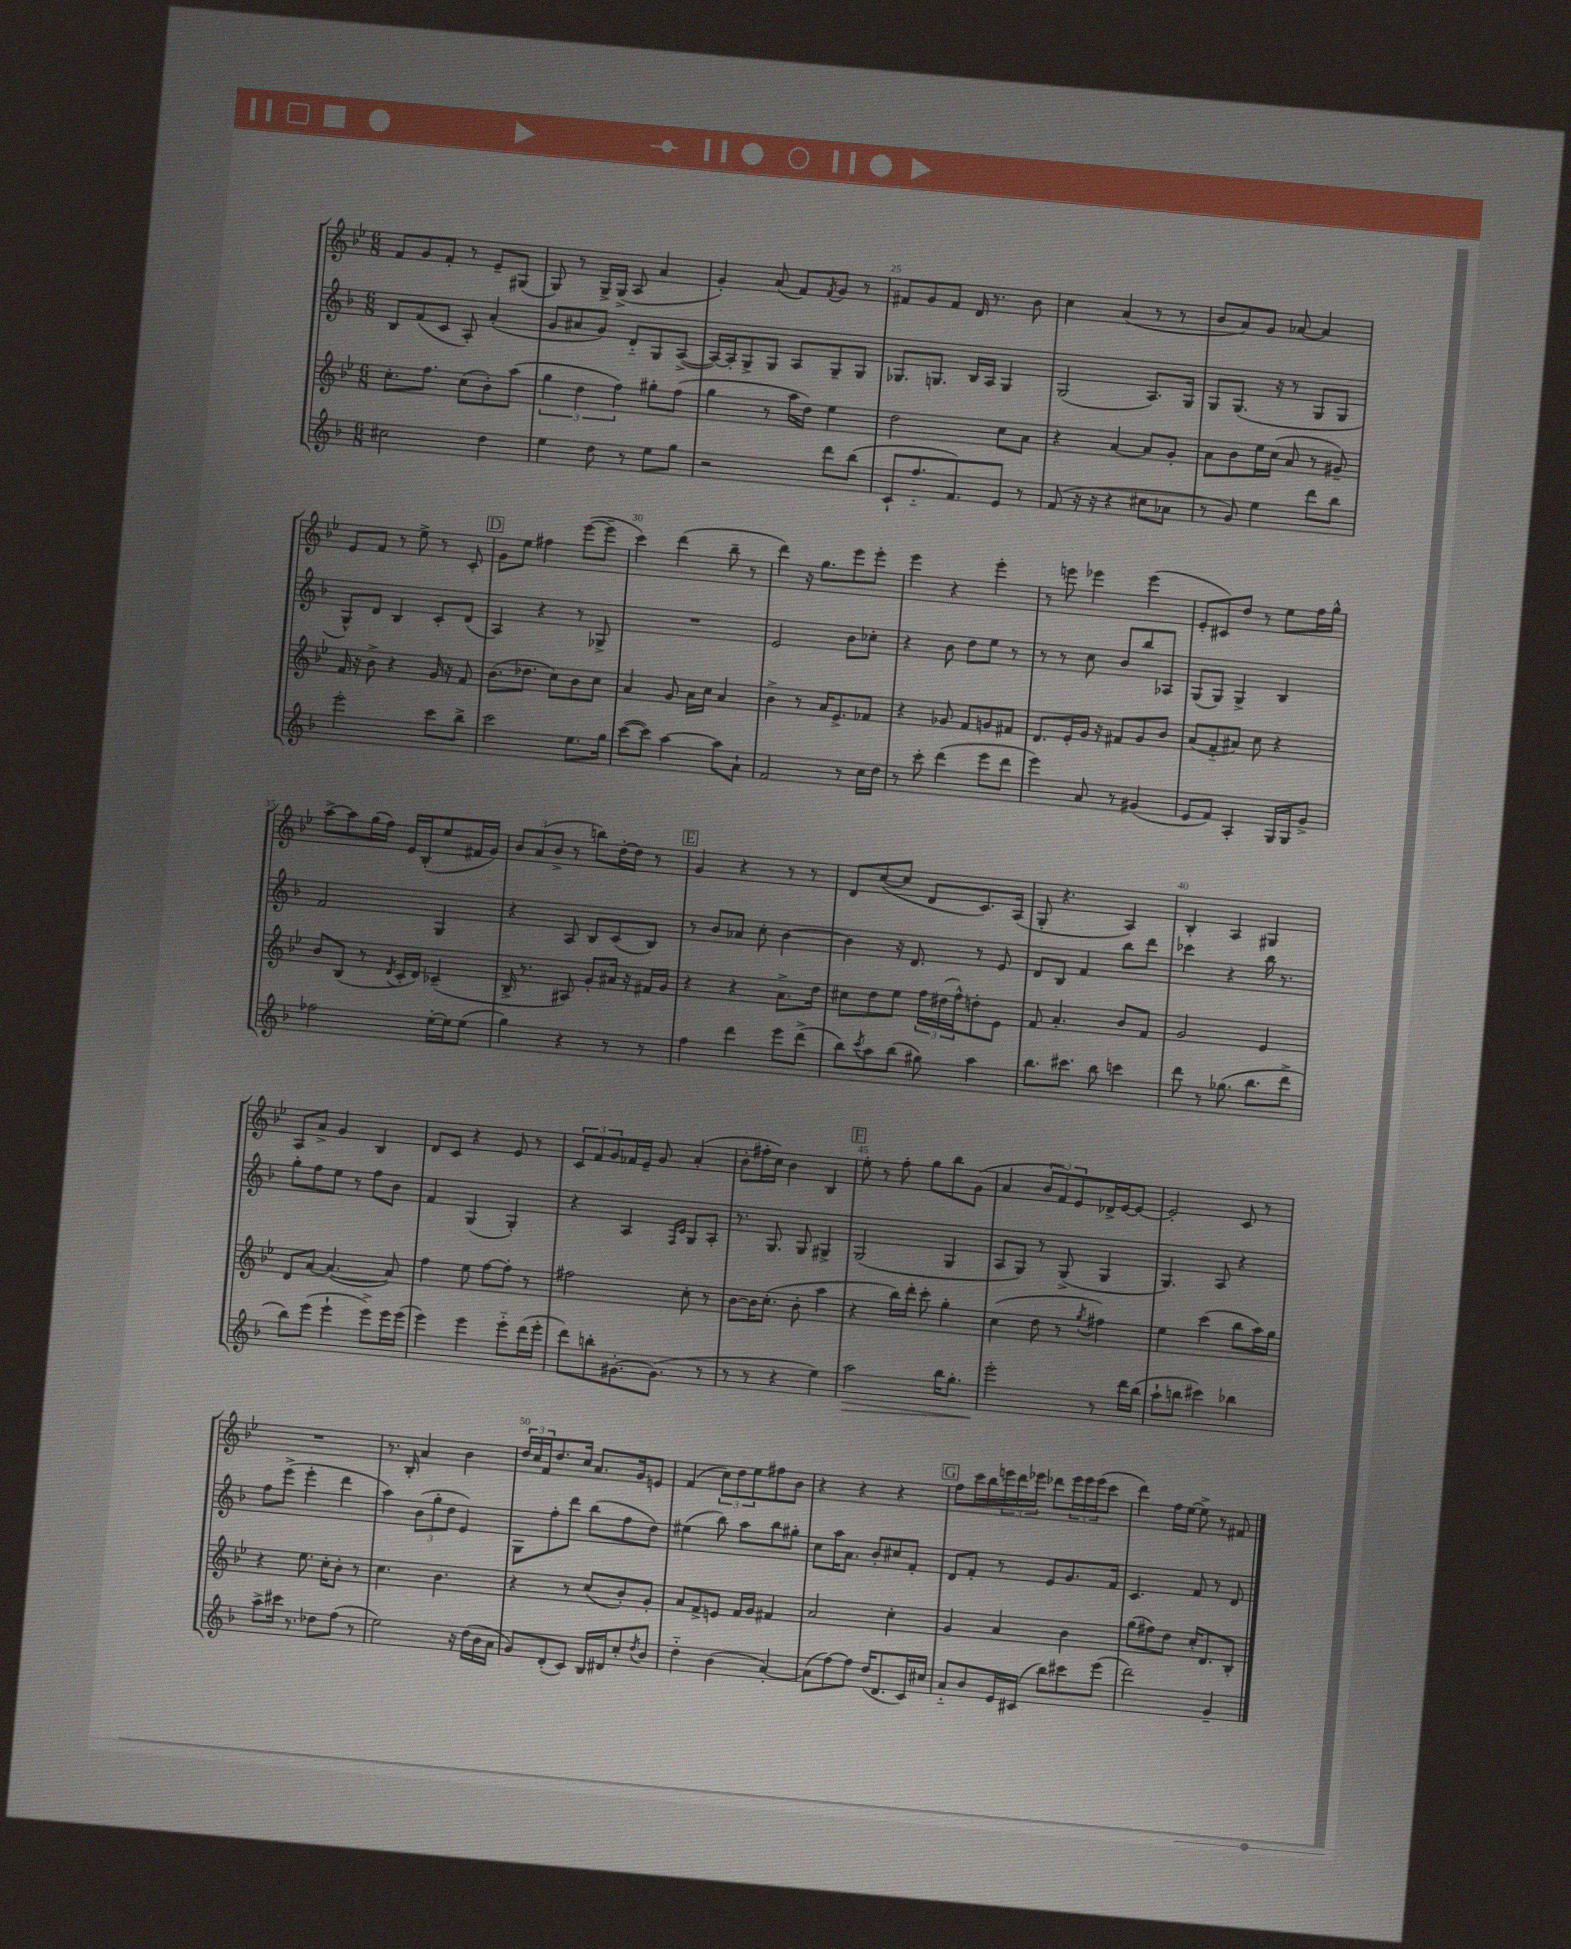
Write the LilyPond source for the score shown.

<<
\new StaffGroup <<
\new Staff = "s0" {
    \clef treble \key bes \major \numericTimeSignature \time 6/8
    f'8 g'8 f'8-. r8 ees'8-- gis8( |
    g8) r8 g16-> g16->( a8 a'4 |
    g'4-.) a'8( f'8) \acciaccatura { f'8 } g'8 r8 |
    fis'8 g'8 fis'8 d'16 r8. bes'8 |
    c''4 a'4( r8 r8 |
    bes'8 a'8) g'8 aes'8~ aes'4 |
    ees'8 f'8 r8 ees''8-> r8 c'8-. |
    \mark \markup { \box "D" } g'8 ees''8 fis''4 ees'''8~( ees'''8-- |
    c'''4) d'''4( bes''8-- r8 |
    d'''4) r16 g''8. ees'''8 ees'''8-. |
    ees'''4 r4 ees'''4-. |
    r8 e'''8 ees'''4 ees'''4( |
    ees'8-. cis'8) d''8 r8 ees''8 f''16 g''16-^ |
    a''8~-> a''8 g''16( f''16) ees'16 bes16-.( ees''8 fis'16 g'16) |
    \tuplet 3/2 { bes'8 a'8( bes'8-> } r8 b''8) d''16~-. d''16 r8 |
    \mark \markup { \box "E" } g'4 r4 r8 r8 |
    d'8 c''8~( c''8 d'8 c'8.) a16( |
    g8-. r4. a4) |
    bes4-. a4 gis4 |
    a8 a'8-> g'4 bes4 |
    d'8 c'8 r4 ees'8 r8 |
    \tuplet 3/2 { c'8 f'8 g'8 } fes'16 ees'16-- g'8 a'4-.( |
    bes'8-. fis''16-. c''16) bes'4 bes4 |
    \mark \markup { \box "F" } ees''8-. r8 f''8-. g''8 bes''8 g'8( |
    a'4 \tuplet 3/2 { bes'8 f'8) ees'8 } des'16-> ees'16~ ees'8~ |
    ees'2-. c'8 r8 |
    R2. |
    r8. bes16-. a'4 bes'4 |
    \tuplet 3/2 { d''16 c''16 f'16 } d''8. c''16 a'8. g'16 e'8 |
    f'4( \tuplet 3/2 { c''8) d''8 ees''8 } fis''8 bes'8 |
    r4 r4 r4 |
    \mark \markup { \box "G" } f''8 c'''16 bes''16 \tuplet 3/2 { e'''16 d'''16 ees'''16 } des'''8 \tuplet 3/2 { ees'''16 ees'''16 ees'''16( } c'''8 |
    d'''4) f''16 ees''16~ ees''8-> r8 fis'8 \bar "|." |
}
\new Staff = "s1" {
    \clef treble \key f \major \numericTimeSignature \time 6/8
    bes8 f'8( c'8 a8-.) a'4-.( |
    g'8 ais'8 g'8) d'8-_ g8 a8~->( |
    a16~) a16-. g8-> g8 a8 g8-- g8 |
    ges8. g8. bes16 a16 g4 |
    g2( a8.) g16 |
    g8 g8.( r16 r8 g8 g8 |
    g8-^) d'8 bes4 c'8-. d'8( |
    \mark \markup { \box "D" } a4) r4 r8 ges8-> |
    R2. |
    e'2 bes'8 ces''8-. |
    r4 bes'8 d''8 e''8 r8 |
    r8 r8 c''8 bes'8 bes''8 aes8 |
    g8( g8) g4-> bes4 |
    f'2 g4 |
    r4 a8 bes8 c'8( bes8) |
    \mark \markup { \box "E" } r8 bes'8 aes'8 c''8-. bes'4~ |
    bes'4 r16 d'8. r8 e'8 |
    d'8 bes8 f'4 bes''8 d'''8 |
    ces'''4 r4 bes''16 r8. |
    g''8-. f''8 e''8 r8 f''8 bes'8 |
    f'4 g4( g4-.) |
    r4 a4 \grace { f16 c'16 } g8 a8-. |
    r8. g8. g8 gis4-> |
    \mark \markup { \box "F" } g2( g4 |
    a8 g8) r8 g8->( g4 |
    g4.) a8 r4 |
    f''8 e'''8->( e'''4-. d'''4 |
    a''4) \tuplet 3/2 { bes'8( g''8-. d''8 } e'4) |
    g8 f''8-. d'''8 bes''8( f''8 d''8) |
    eis''4( bes''8) a''8 bes''8 gis''8-. |
    c''8 a''16 a'8. bes'8-. cis''8 f'8-. |
    \mark \markup { \box "G" } d'8 f'8-. r8 e'8 g'8. f'16 |
    c'4. f'8 r8 d'8 \bar "|." |
}
\new Staff = "s2" {
    \clef treble \key bes \major \numericTimeSignature \time 6/8
    c''8.-. f''8. c''8( bes'8-.) a''8( |
    \tuplet 3/2 { g''4 d''4 f''4) } gis''8-. f''8( |
    g''4 r8 a''16 d''16) ees''4 |
    d''2 c''8 a'8 |
    r4 a'4~ a'8 g'8-. |
    a'8 bes'8 ees''16 c''16( a'8 r8 gis'8--) |
    f'16 r16 bes'8-> r4 g'16 r16 f'8 |
    \mark \markup { \box "D" } bes'8.( des''8. c''8) bes'8 c''8 |
    a'4 g'8 a'16 c''16 a'4 |
    bes'4-> r8 a'16 ees'8.-> fes'8 |
    r4 ges'8 f'8 g'8 fis'8 |
    d'8. ees'16-. g'16 r16 fis'8 g'8 bes'8 |
    a'8( f'8-_ ais'8) c''8 r4 |
    bes'8 bes8( r8 \acciaccatura { d'8 } c'16-. d'16) ces'4--( |
    bes16-> r8. ais8) g'8-. ais'16 r16 fis'16 g'16 |
    \mark \markup { \box "E" } r4 r4 a'8.-> d''16 |
    cis''8 d''8 ees''8 \tuplet 3/2 { f''16 dis''16( f''16-^) } d''8-. ees'8 |
    f'8 a'4.-. bes'8 f'8 |
    g'2 ees'4 |
    d'8 a'8~ a'4.~( a'8) |
    f''4 ees''8 f''8~ f''8-. r8 |
    fis''2 c''8-. r8 |
    bes'8~ bes'16 c''8.-.( bes'8-. a''4 |
    \mark \markup { \box "F" } r4 bes''16) d'''16-. c'''8-. g''4-. |
    c''4( d''8 r8 \acciaccatura { g''8 } fis''4) |
    ees''4 c'''4( bes''8 a''16) g''16 |
    r4 ees''8. c''16-. bes'8-. r8 |
    c''4. bes'4. |
    r4 r8 c''8( bes'8-.) g'8-. |
    a'8 f'8-> e'8 f'16 g'16 fis'4 |
    a'2 c''4-. |
    \mark \markup { \box "G" } g'4 a'4 bes'4 |
    g''8( fis''8) d''8 c''16-. d'8. bes8-. \bar "|." |
}
\new Staff = "s3" {
    \clef treble \key f \major \numericTimeSignature \time 6/8
    cis''2 d''4 |
    e''4 d''8 r8 e''8 g''8 |
    r2 d'''8 bes''8( |
    c'8-! f''8.-_ f'8.) e'8 r8 |
    f'8( r16 r16 r4 cis''8 aes'8 |
    r8 g'8) e''4 d'''8 bes''8 |
    e'''2-. c'''8 bes''8-> |
    \mark \markup { \box "D" } c'''2 e''8. g''16 |
    c'''8~( c'''8) a''4~ a''8 a'8-! |
    f'2 r8 c''16 d''16 |
    r8 c'''8-. d'''4( e'''8 d'''8 |
    e'''4) a'8 r8 gis'4( |
    e'8 f'8) a4-. g16 g16 g'8-> |
    fes''2 e''16~-. e''16 e''8( |
    g''4) r4 r8 r8 |
    \mark \markup { \box "E" } f''4 d'''4 e'''8 d'''8->( |
    bes''8) \acciaccatura { c'''8 } a''8 bes''8( gis''8) a''4 |
    bes''8. cis'''8. bes''8 c'''4 |
    d'''8 r8 ges''8.( bes''8. d'''8-> |
    bes''8) e'''8( e'''4-! e'''8->) e'''16 e'''16( |
    e'''4) e'''4 e'''8-_ d'''16( e'''16-. |
    d'''8) b''8-. gis'8.~-. gis'8.( r8 |
    r8 r8 r4 e''4) |
    \mark \markup { \box "F" } a''2\> bes''16 g''8.-. |
    e'''2-.\! r8 d'''16 bes''16( |
    a''8-! b''8 cis'''4) bes''4 |
    a''8-> cis'''16 r8. des''8 f''8( r8 |
    e''2) r16 d''16( bes'16 a'16 |
    g'8) d'8-.( c'8) bes16 dis'16 c''8-. \acciaccatura { d''8 } bes'8 |
    d''4-_ bes'4( a'4~-.) |
    a'8( f''8~) f''8 d''16( d'8. c'16) cis''16 |
    \mark \markup { \box "G" } a'8-_ bes'8 e'16 cis'16( bes''8) cis'''8 e'''8( |
    d'''2) g'4-- \bar "|." |
}
>>
>>
\layout { \context { \Score currentBarNumber = #22 \override BarNumber.break-visibility = ##(#f #t #t) barNumberVisibility = #(every-nth-bar-number-visible 5) } }
